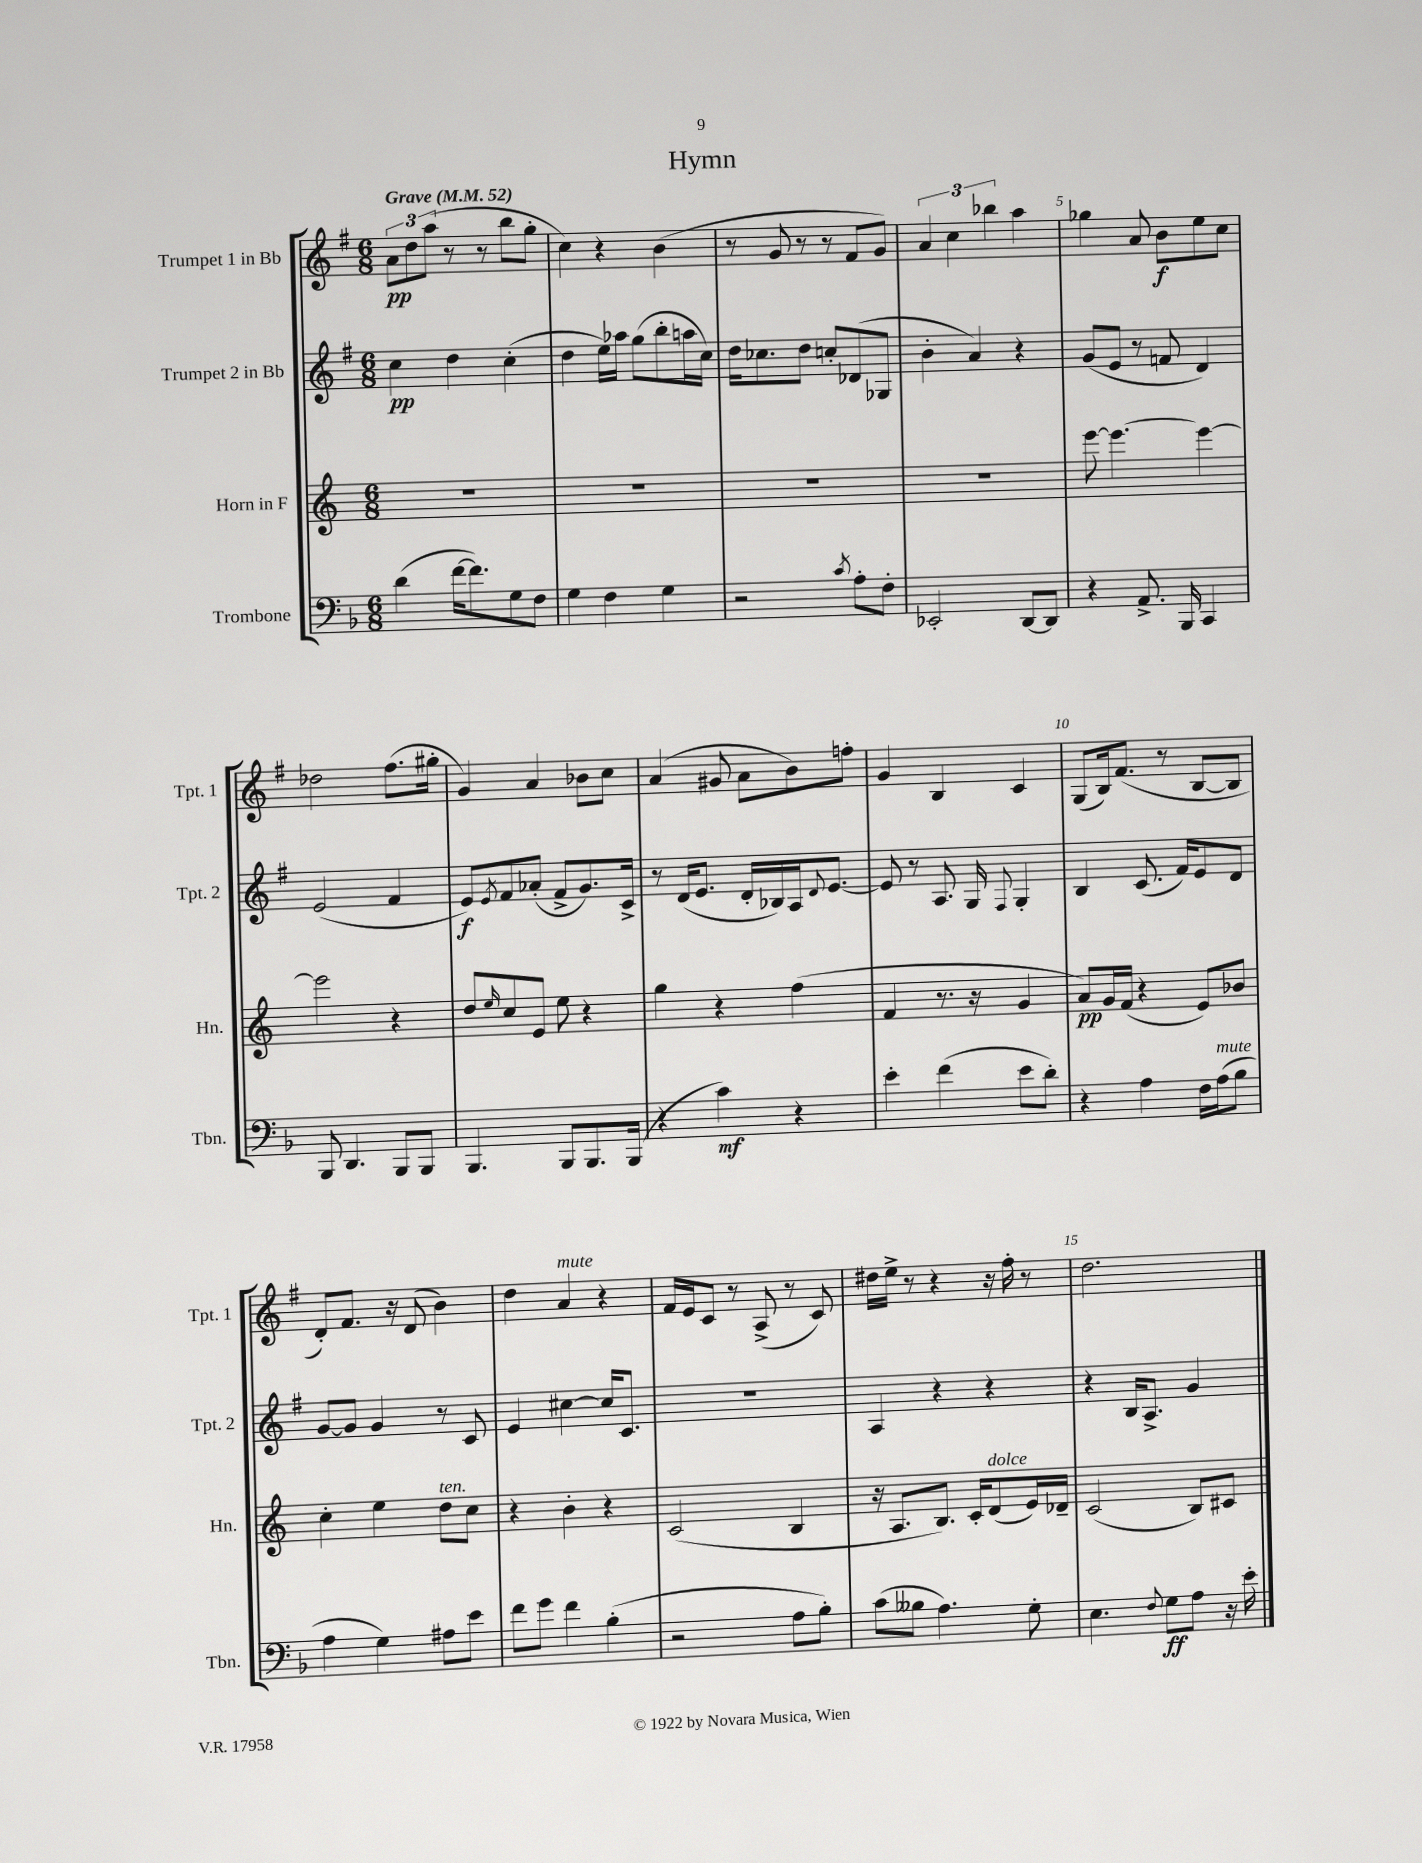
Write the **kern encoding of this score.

**kern	**kern	**kern	**kern
*staff4	*staff3	*staff2	*staff1
*clefF4	*clefG2	*clefG2	*clefG2
*k[b-]	*k[]	*k[f#]	*k[f#]
*M6/8	*M6/8	*M6/8	*M6/8
*MM52	*MM52	*MM52	*MM52
(4d	2.r	4cc	12a
.	.	.	12dd
.	.	.	(12aa
[16f	.	4dd	8r
8.f])	.	.	.
.	.	.	8r
8G	.	(4cc'	8bb
8F	.	.	8gg'
=	=	=	=
4G	2.r	4dd	4cc)
4F	.	16ee)	4r
.	.	16aa-	.
.	.	(8gg	.
4G	.	8bb'	(4b
.	.	16aa	.
.	.	16cc)	.
=	=	=	=
2r	2.r	16dd	8r
.	.	8.cc-	.
.	.	.	8g
.	.	8dd	8r
.	.	8cc'	8r
8qc	.	.	.
8A'	.	(8d-	8f#
8F'	.	8G-	8g)
=	=	=	=
2EE-'	2.r	4b'	6a
.	.	.	6cc
.	.	4a)	.
.	.	.	6bb-
[8DD	.	4r	4aa
8DD]	.	.	.
=	=	=	=
4r	[8eee	(8g	4gg-
.	4.eee_	8e	.
8.AA^	.	8r	8a
.	.	8f	8b
16BBB-	.	.	.
4CC	4eee_	4d)	8ee
.	.	.	8cc
=	=	=	=
8BBB-	2eee]	(2e	2dd-
4.DD	.	.	.
8BBB-	4r	4f#	(8.ff#
8BBB-	.	.	.
.	.	.	16gg#'
=	=	=	=
4.BBB-	8dd	8e)	4g)
.	16qqee	8qe	.
.	8cc	8f#	.
.	8e	(8a-'	4a
8BBB-	8ee	8f#^	.
8.BBB-	4r	8.g)	8b-
.	.	.	8cc
(16BBB-	.	16c^	.
=	=	=	=
4r	4gg	8r	(4a
.	.	(16d	.
.	.	8.e	.
4c)	4r	.	8g#
.	.	16d'	8a
.	.	16B-)	.
4r	(4ff	16A	8b)
.	.	8qqd	.
.	.	[8.e	.
.	.	.	8ff'
=	=	=	=
4e'	4f	8e]	4g
.	.	8r	.
(4f	8.r	8.A	4B
.	16r	16G	.
.	.	8qqF#	.
8e	4g	4G'	4c
8d')	.	.	.
=	=	=	=
4r	8a)	4B	(8G
.	16g	.	16B)
.	(16f	.	(8.f#
4A	4r	(8.c	.
.	.	.	8r
.	.	16f#)	.
16F	8e)	8e	[8B
(16A	.	.	.
8B-	8b-	8d	8B]
=	=	=	=
4A	4cc'	[8g	8d')
.	.	8g]	8.f#
4G)	4ee	4g	.
.	.	.	16r
.	.	.	(8d
8A#	8dd	8r	4b)
8e	8cc	8c	.
=	=	=	=
8f	4r	4e	4dd
8g	.	.	.
4f	4b'	[4cc#	4a
(4B-'	4r	16cc#]	4r
.	.	8.c	.
=	=	=	=
2r	(2c	2.r	16f#
.	.	.	16e
.	.	.	8c
.	.	.	8r
.	.	.	(8A^
8A	4B	.	8r
8B-')	.	.	8c)
=	=	=	=
(8c	16r	4A	16dd#
.	8.A	.	16ee^
8B--	.	.	8r
4.A)	8.B)	4r	4r
.	16c'	.	.
.	(8d	4r	16r
.	.	.	16ff#'
8G'	16e)	.	8r
.	16d-~	.	.
=	=	=	=
4.E	(2c	4r	2.dd
.	.	16B	.
.	.	8.A^	.
8qqF	.	.	.
8G	.	.	.
8A	8B)	4g	.
16r	8c#	.	.
16e'	.	.	.
==	==	==	==
*-	*-	*-	*-
